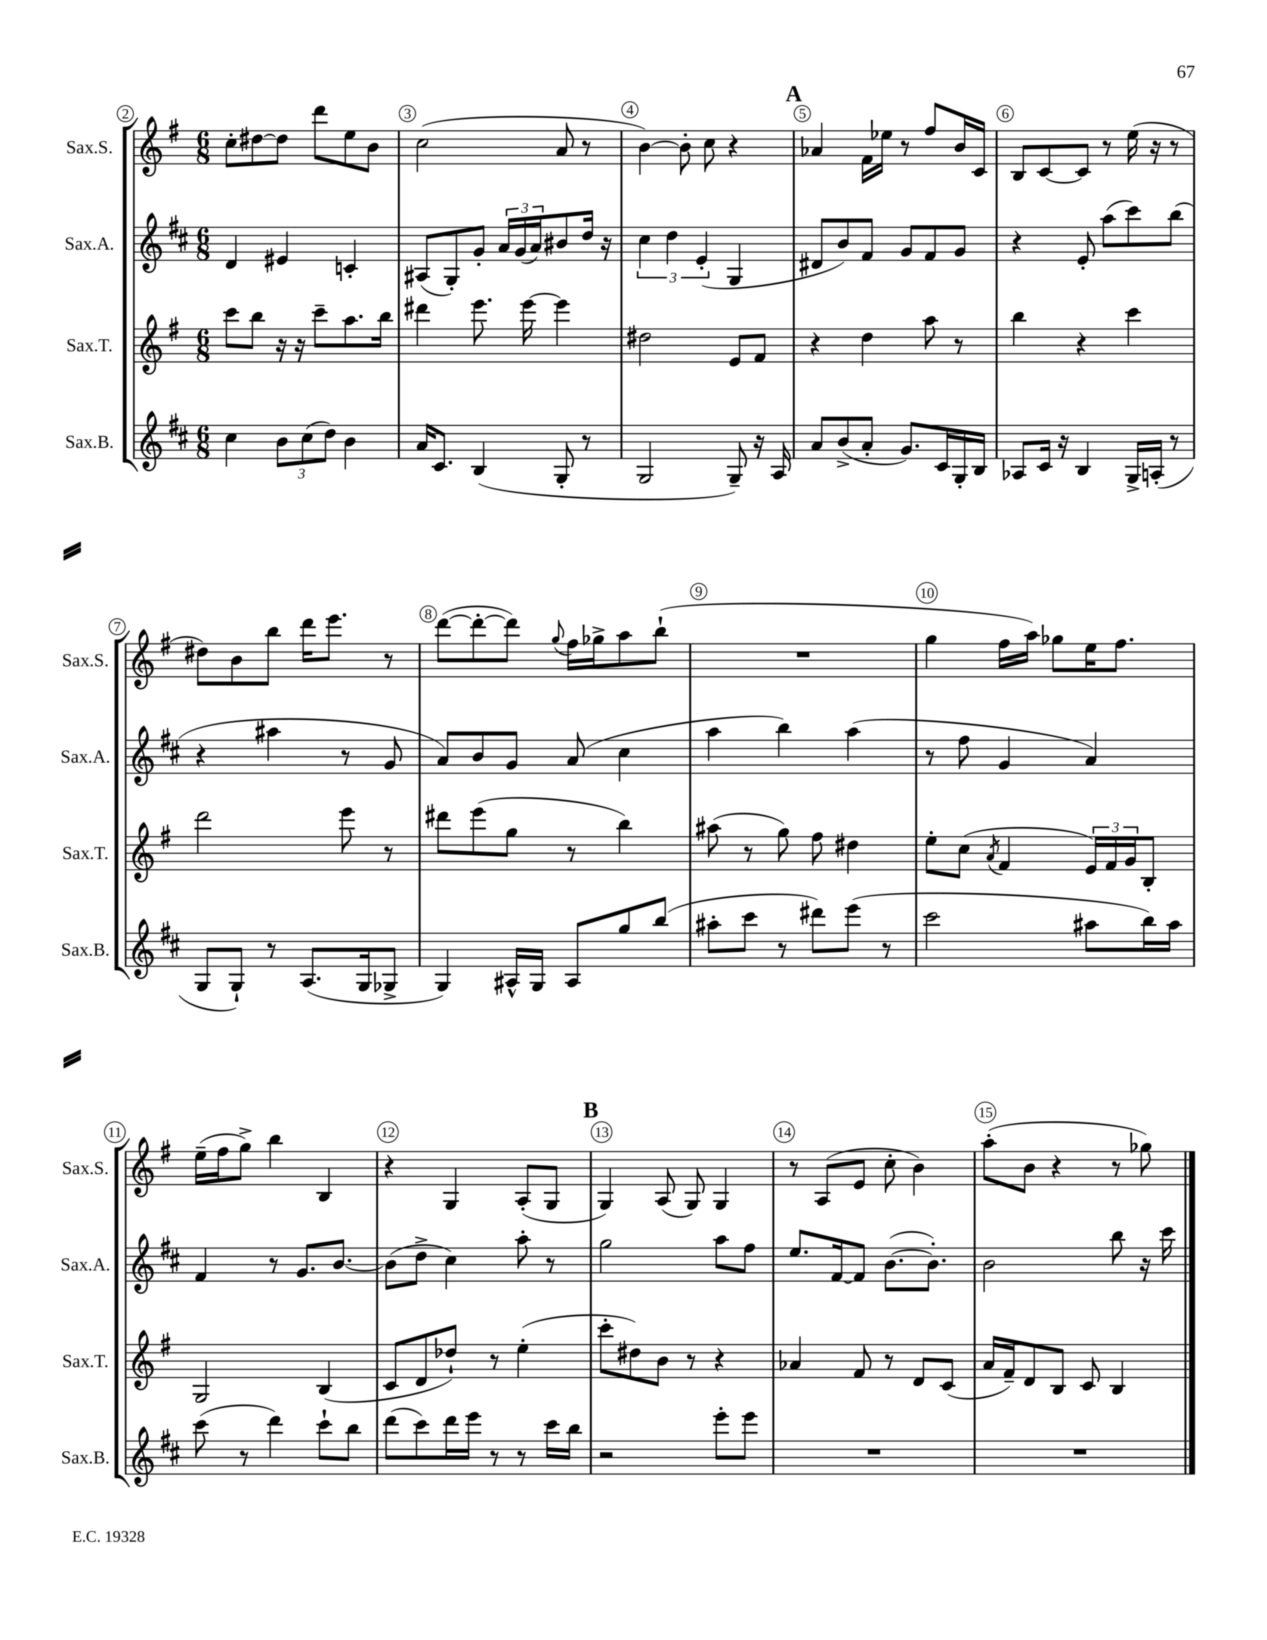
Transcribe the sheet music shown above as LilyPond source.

<<
\new StaffGroup <<
\new Staff = "s0" \with { instrumentName = "Sax.S." shortInstrumentName = "Sax.S." } {
    \clef treble \key g \major \numericTimeSignature \time 6/8
    c''8-. dis''8~ dis''8 d'''8 e''8 b'8 |
    c''2( a'8 r8 |
    b'4~) b'8-. c''8 r4 |
    \mark \markup { \bold "A" } aes'4 fis'16 ees''16 r8 fis''8 b'16 c'16 |
    b8 c'8~ c'8 r8 e''16( r16 r8 |
    dis''8) b'8 b''8 d'''16 e'''8. r8 |
    d'''8~( d'''8~-. d'''8) \appoggiatura { g''8 } fis''16 ges''16-> a''8 b''8-!( |
    R2. |
    g''4 fis''16 a''16) ges''8 e''16 fis''8. |
    e''16--( fis''16 g''8->) b''4 b4 |
    r4 g4 a8-.( g8 |
    \mark \markup { \bold "B" } g4) a8( g8) g4 |
    r8 a8( e'8 c''8-. b'4) |
    a''8-.( b'8 r4 r8 ges''8) \bar "|." |
}
\new Staff = "s1" \with { instrumentName = "Sax.A." shortInstrumentName = "Sax.A." } {
    \clef treble \key d \major \numericTimeSignature \time 6/8
    d'4 eis'4 c'4-. |
    ais8( g8-.) g'8-. \tuplet 3/2 { a'16 g'16( a'16) } bis'8 d''16 r16 |
    \tuplet 3/2 { cis''4 d''4 e'4-.( } g4 |
    \mark \markup { \bold "A" } dis'8 b'8) fis'8 g'8 fis'8 g'8 |
    r4 e'8-. a''8( cis'''8) b''8( |
    r4 ais''4 r8 g'8 |
    a'8) b'8 g'8 a'8( cis''4 |
    a''4 b''4) a''4( |
    r8 fis''8 g'4 a'4) |
    fis'4 r8 g'8. b'8.~ |
    b'8( d''8-> cis''4) a''8-. r8 |
    \mark \markup { \bold "B" } g''2 a''8 fis''8 |
    e''8. fis'16~ fis'8 b'8.~( b'8.-.) |
    b'2 b''8 r16 cis'''16 \bar "|." |
}
\new Staff = "s2" \with { instrumentName = "Sax.T." shortInstrumentName = "Sax.T." } {
    \clef treble \key g \major \numericTimeSignature \time 6/8
    c'''8 b''8 r16 r16 c'''8-- a''8. b''16 |
    dis'''4 e'''8. e'''16~ e'''4 |
    dis''2 e'8 fis'8 |
    \mark \markup { \bold "A" } r4 d''4 a''8 r8 |
    b''4 r4 c'''4 |
    d'''2 e'''8 r8 |
    dis'''8 e'''8( g''8 r8 b''4) |
    ais''8( r8 g''8) fis''8 dis''4 |
    e''8-. c''8( \acciaccatura { a'8 } fis'4 \tuplet 3/2 { e'16) fis'16 g'16 } b8-. |
    g2 b4( |
    c'8 d'8 des''8-!) r8 e''4-.( |
    \mark \markup { \bold "B" } c'''8-. dis''8) b'8 r8 r4 |
    aes'4 fis'8 r8 d'8 c'8( |
    a'16 fis'16--) d'8 b8 c'8 b4 \bar "|." |
}
\new Staff = "s3" \with { instrumentName = "Sax.B." shortInstrumentName = "Sax.B." } {
    \clef treble \key d \major \numericTimeSignature \time 6/8
    cis''4 \tuplet 3/2 { b'8 cis''8( d''8) } b'4 |
    a'16 cis'8. b4( g8-. r8 |
    g2 g8--) r16 a16 |
    \mark \markup { \bold "A" } a'8 b'8->( a'8-. g'8.) cis'16 g16-. b16 |
    aes8 cis'16 r16 b4 g16-> a16-.( r8 |
    g8 g8-!) r8 a8.( g16 ges8-> |
    g4) ais16-^ g16 ais8 g''8 b''8( |
    ais''8-. cis'''8 r8 dis'''8) e'''8( r8 |
    cis'''2 ais''8 b''16) ais''16 |
    cis'''8( r8 d'''4) cis'''8-! b''8 |
    d'''8( cis'''8) d'''16 e'''16 r8 r8 cis'''16 b''16 |
    \mark \markup { \bold "B" } r2 e'''8-. e'''8 |
    R2. |
    R2. \bar "|." |
}
>>
>>
\layout { \context { \Score currentBarNumber = #2 \override BarNumber.break-visibility = ##(#f #t #t) barNumberVisibility = #all-bar-numbers-visible \override BarNumber.stencil = #(make-stencil-circler 0.1 0.3 ly:text-interface::print) } }
